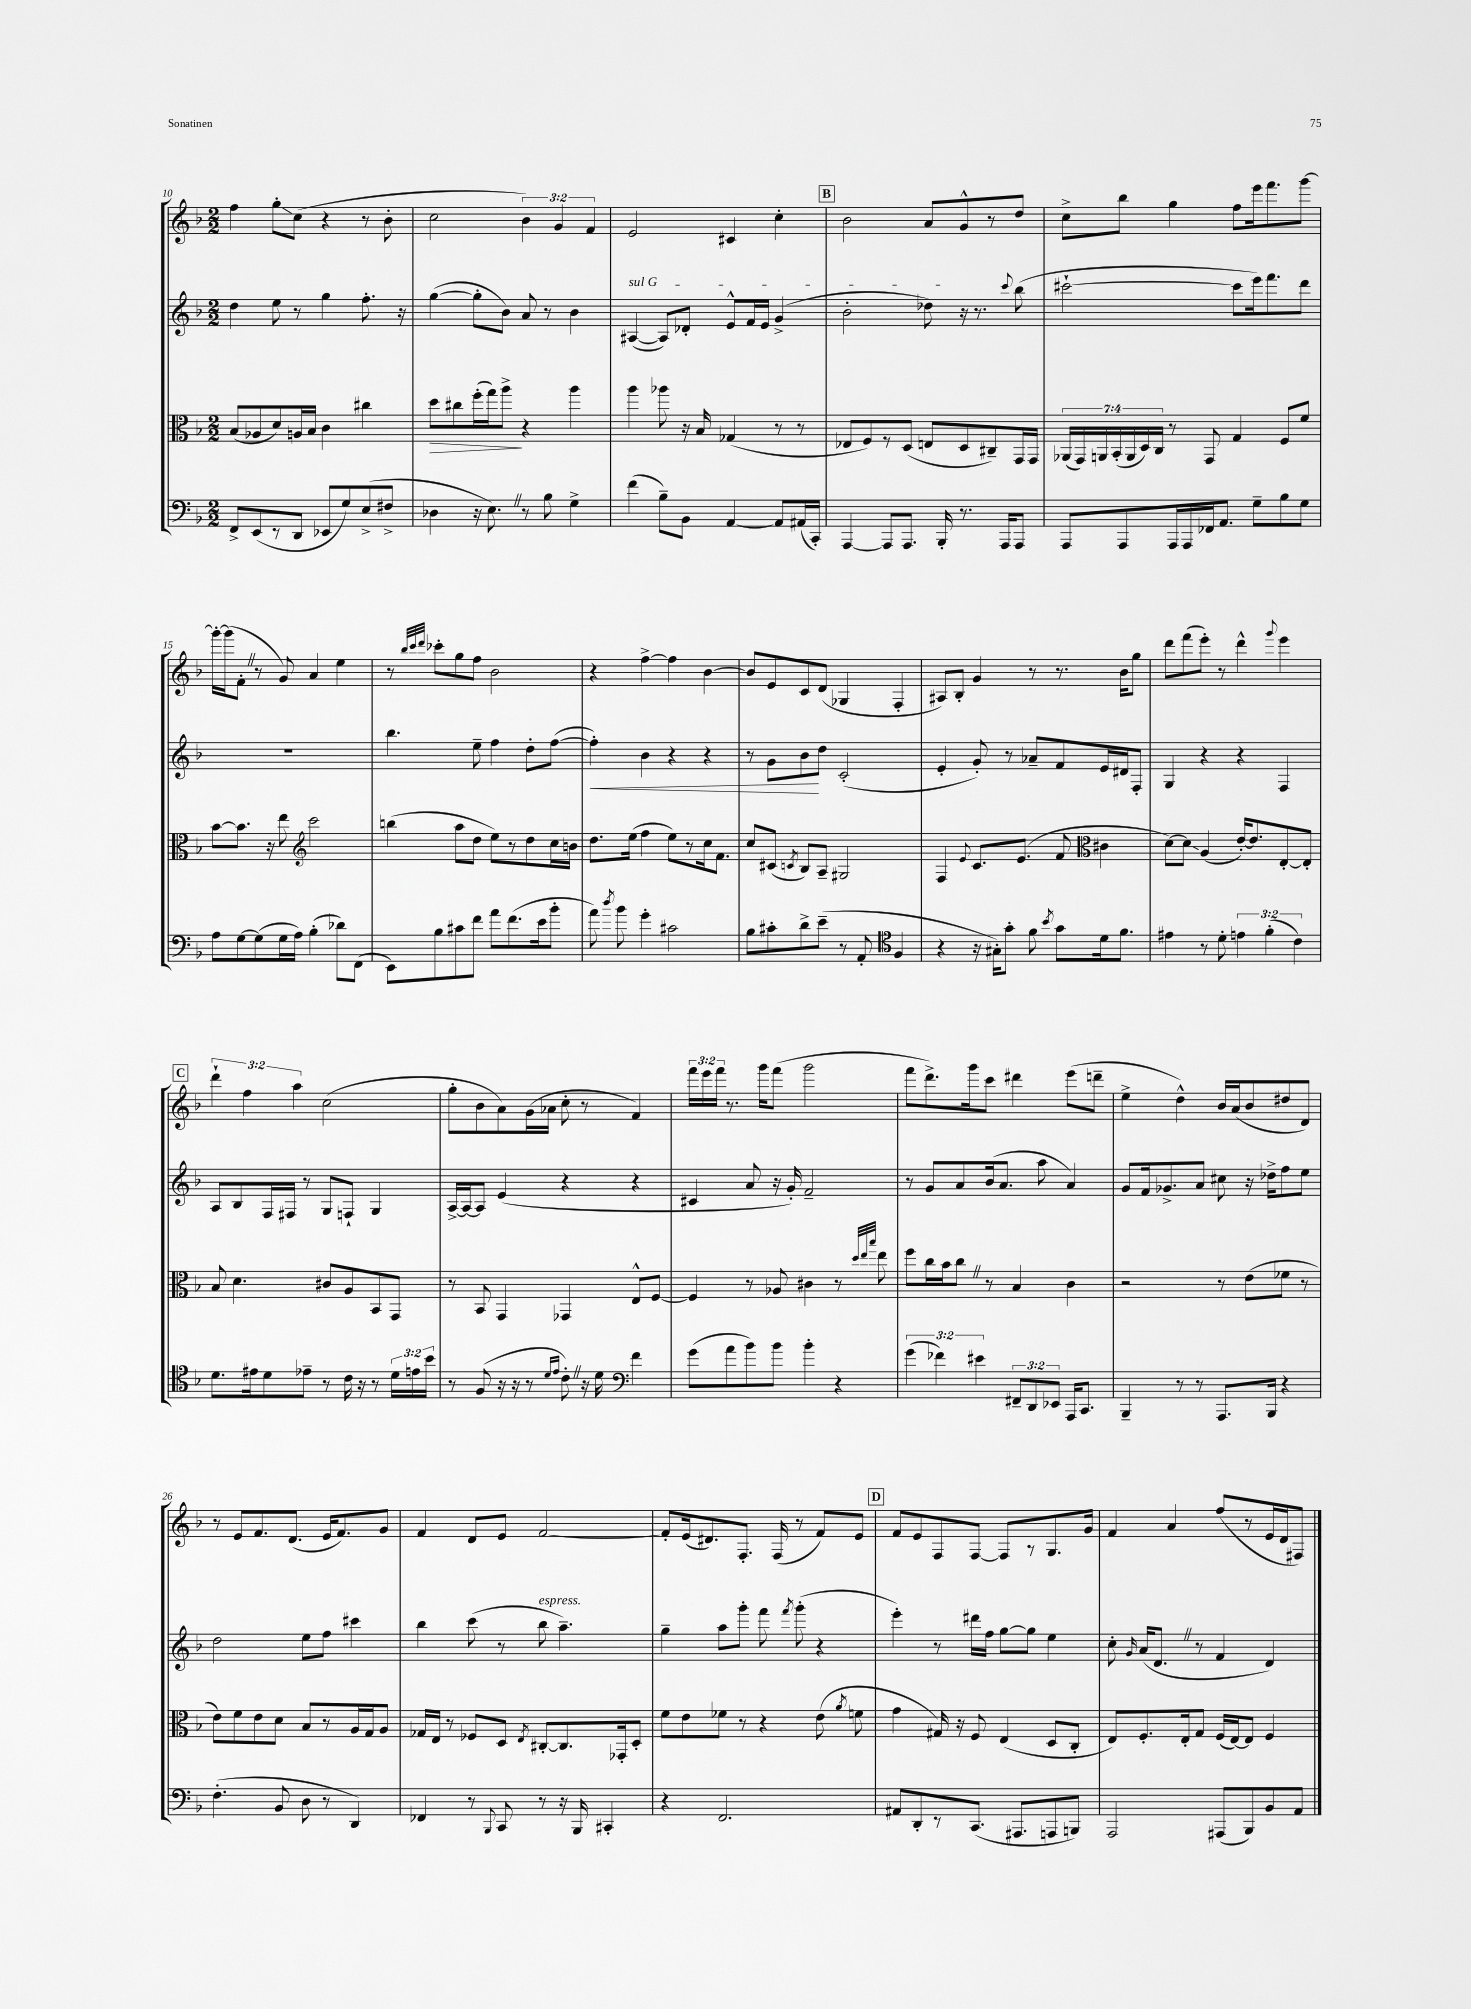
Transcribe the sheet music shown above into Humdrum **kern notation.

**kern	**kern	**kern	**kern
*staff4	*staff3	*staff2	*staff1
*clefF4	*clefC3	*clefG2	*clefG2
*k[b-]	*k[b-]	*k[b-]	*k[b-]
*M2/2	*M2/2	*M2/2	*M2/2
8FF^	(8B-	4dd	4ff
(8EE	8A-	.	.
8r	8d)	8ee	8gg'
8DD	16A	8r	(8cc
.	16B-	.	.
8EE-	4c	4gg	4r
8G)	.	.	.
(8E^	4cc#	8.ff'	8r
8F#^	.	.	8b-'
.	.	16r	.
=	=	=	=
4D-	8dd	([4gg	2cc
.	8cc#	.	.
16r	(16ff'	8gg']	.
8.E)	16gg)	.	.
.	8aa^	8b-)	.
8r	4r	8a	6b-)
8B-	.	8r	.
.	.	.	6g
4G^	4aa	4b-	.
.	.	.	6f
=	=	=	=
(4f	4aa	([4A#	2e
8B-~)	8aa-	8A#])	.
8BB-	16r	8d-'	.
.	16B-	.	.
[4AA	(4G-	8e^^	4c#
.	.	16f	.
.	.	16e	.
8AA]	8r	(4g^	4cc'
(16AA#	8r	.	.
16CC')	.	.	.
=	=	=	=
[4AAA	8E-	2b-'	2b-
.	8F)	.	.
8AAA]	8r	.	.
8.AAA	(8D	.	.
.	8E	8dd-)	8a
16BBB-'	.	.	.
8.r	8D	16r	8g^^
.	.	8.r	.
.	8C#~)	.	8r
16AAA	.	.	.
.	.	8qqccc	.
8AAA	16GG	(8bb-	8dd
.	16GG	.	.
=	=	=	=
8AAA	(28AA-	[2ccc#`	8cc^
.	28GG)	.	.
.	28AA	.	.
.	(28BB-'	.	.
8AAA	.	.	8bb-
.	28AA	.	.
.	28D)	.	.
.	28C	.	.
16AAA	8r	.	4gg
16AAA	.	.	.
16FF-	8GG	.	.
8.AA	.	.	.
.	4G	8ccc#]	8ff
8G~	.	16eee)	16eee
.	.	8.fff	8.fff
8B-	8F	.	.
8G	8f	8ddd	[8ggg
=	=	=	=
8A	[8b-	1r	16ggg'_
.	.	.	(16ggg]
[8G	8.b-]	.	8f'
(8G]	.	.	8r
.	16r	.	.
16G	8ee	.	8g)
16A)	.	.	.
*	*clefG2	*	*
(4B-'	2ccc	.	4a
8d-)	.	.	4ee
(8FF	.	.	.
=	=	=	=
8EE)	(4bb	4.bb-	8r
.	.	.	32qqbb-
.	.	.	32qqccc
.	.	.	32qqddd
8B-	.	.	8ccc-'
8c#	8aa	.	8gg
8f	8dd	8ee~	8ff
8a	8ee)	4ff	2b-
(8.f	8r	.	.
.	8dd	8dd'	.
16e	.	.	.
8b-'	16cc	([8ff	.
.	16b	.	.
=	=	=	=
8a)	8.dd	4ff'])	4r
8qdd	.	.	.
8b-	.	.	.
.	(16ee	.	.
4g'	4ff	4b-	[4ff^
2c#	8ee)	4r	4ff]
.	8r	.	.
.	16cc	4r	[4b-
.	8.f	.	.
=	=	=	=
8B-	8cc	8r	8b-]
8c#'	(8c#	8g	8e
.	8qc	.	.
8d^	8B-)	8b-	8c
(8e~	8A~	8dd	(8d
8r	2G#	(2c'	4G-
8AA'	.	.	.
*clefC4	*	*	*
4F	.	.	4F'
=	=	=	=
4r	4F	4e'	8A#)
.	.	.	8B-'
.	8qqe	.	.
16r	8.c	8g')	4g
16G#')	.	.	.
8g'	.	8r	.
.	(8.e	.	.
8f	.	8a-~	8r
8qb-	.	.	.
8g	8f	8f	8.r
*	*clefC3	*	*
16d	4c#	16e	.
8.f	.	16d#	16b-
.	.	8F'	8gg
=	=	=	=
4e#	[8d)	4G	8ddd
.	8d]	.	(8fff
8r	(4A	4r	8eee')
8d'	.	.	8r
6e	[16e')	4r	4ddd^^
.	8.e]	.	.
(6f'	.	.	.
.	.	.	8qqggg
.	[8E'	4F	4eee
6c)	.	.	.
.	8E']	.	.
=	=	=	=
8.d	8B-	8A	6ddd`
.	4.d	8B-	.
.	.	.	6ff
16e#	.	.	.
8d	.	16F	.
.	.	16F#	.
.	.	.	6aa
8e-~	.	8r	.
8r	8c#	8G	(2cc
16c	8A	8F`	.
16r	.	.	.
8r	8BB-	4G	.
24d	8GG	.	.
24e	.	.	.
24b-	.	.	.
=	=	=	=
8r	8r	[16A^	8gg'
.	.	16A_	.
(8F	8BB-	8A]	8b-
16r	4GG	(4e	8a)
16r	.	.	.
8r	.	.	(16g
.	.	.	16a-
16qqd	.	.	.
16qqe	.	.	.
8c')	4GG-	4r	8cc'
16r	.	.	8r
16d	.	.	.
*clefF4	*	*	*
4f	8E^^	4r	4f)
.	[8F	.	.
=	=	=	=
(8g	4F]	4c#	24fff
.	.	.	24eee
.	.	.	24fff
8a	.	.	8.r
8b-)	8r	8a	.
.	.	.	16ggg
8b-	8A-	16r	(8fff
.	.	16g')	.
4b-'	4c#	2f~	2ggg
4r	8r	.	.
.	32qqdd	.	.
.	32qqee	.	.
.	32qqbb-	.	.
.	8ee	.	.
=	=	=	=
(6g	8ff	8r	8fff
.	16cc	8g	8.ddd^)
6f-)	.	.	.
.	16b-	.	.
.	8cc	8a	.
.	.	.	16ggg
6e#	.	.	.
.	8r	(16b-	8ccc
.	.	8.a	.
12FF#~	4B-	.	4ddd#
12DD	.	.	.
.	.	8aa	.
12EE-	.	.	.
16AAA	4c	4a)	(8eee
8.CC	.	.	.
.	.	.	8ddd~
=	=	=	=
4BBB-~	2r	8g	4ee^
.	.	16f	.
.	.	8.g-^	.
8r	.	.	4dd^^)
8r	.	8a	.
8.AAA	8r	8cc#	16b-
.	.	.	(16a
.	(8e	16r	8b-
16BBB-	.	16dd-^	.
4r	8f-	8ff	8dd#
.	8r	8ee	8d)
=	=	=	=
(4.F'	8e)	2dd	8r
.	8f	.	8e
.	8e	.	8.f
8BB-	8d	.	.
.	.	.	(8.d
8D	8B-	8ee	.
8r	8r	8ff	16e
.	.	.	8.f)
4DD)	16A	4ccc#	.
.	16G	.	.
.	8A	.	8g
=	=	=	=
4FF-	16G-	4bb-	4f
.	16E	.	.
.	8r	.	.
8r	8F-	(8ccc	8d
8qqBBB-	.	.	.
8CC	8D	8r	8e
.	8qE	.	.
8r	[8C#'	8bb-	[2f
16r	8.C#]	4.aa~)	.
16BBB-	.	.	.
4CC#'	.	.	.
.	16GG-'	.	.
.	8D'	.	.
=	=	=	=
4r	8f	4gg~	8f']
.	8e	.	(16e
.	.	.	8.d#)
2.FF	8f-	8aa	.
.	8r	8ggg'	8.F'
.	4r	8fff	.
.	.	.	(16F
.	.	8qfff	.
.	.	(8ggg'	8r
.	(8e	4r	8f)
.	8qa	.	.
.	8f	.	8e
=	=	=	=
8AA#	4g	4eee')	8f
8DD'	.	.	8e
8r	16G#)	8r	8F
.	16r	.	.
(8.CC	8F	16ddd#	[8F
.	.	16ff	.
.	(4E	[8gg	8F]
8.AAA#	.	.	.
.	.	8gg]	8r
8AAA	8D	4ee	8.G
8BBB)	8C'	.	.
.	.	.	16g
=	=	=	=
2AAA	8E)	8cc'	4f
.	.	16qqg	.
.	8.F'	(16a	.
.	.	8.d	.
.	.	.	4a
.	16E'	.	.
.	8G	8r	.
(8AAA#	(16F	4f	(8ff
.	[16E)	.	.
8BBB-)	8E]	.	8r
8BB-	4F	4d)	16e
.	.	.	16d
8AA	.	.	8F#)
==	==	==	==
*-	*-	*-	*-
